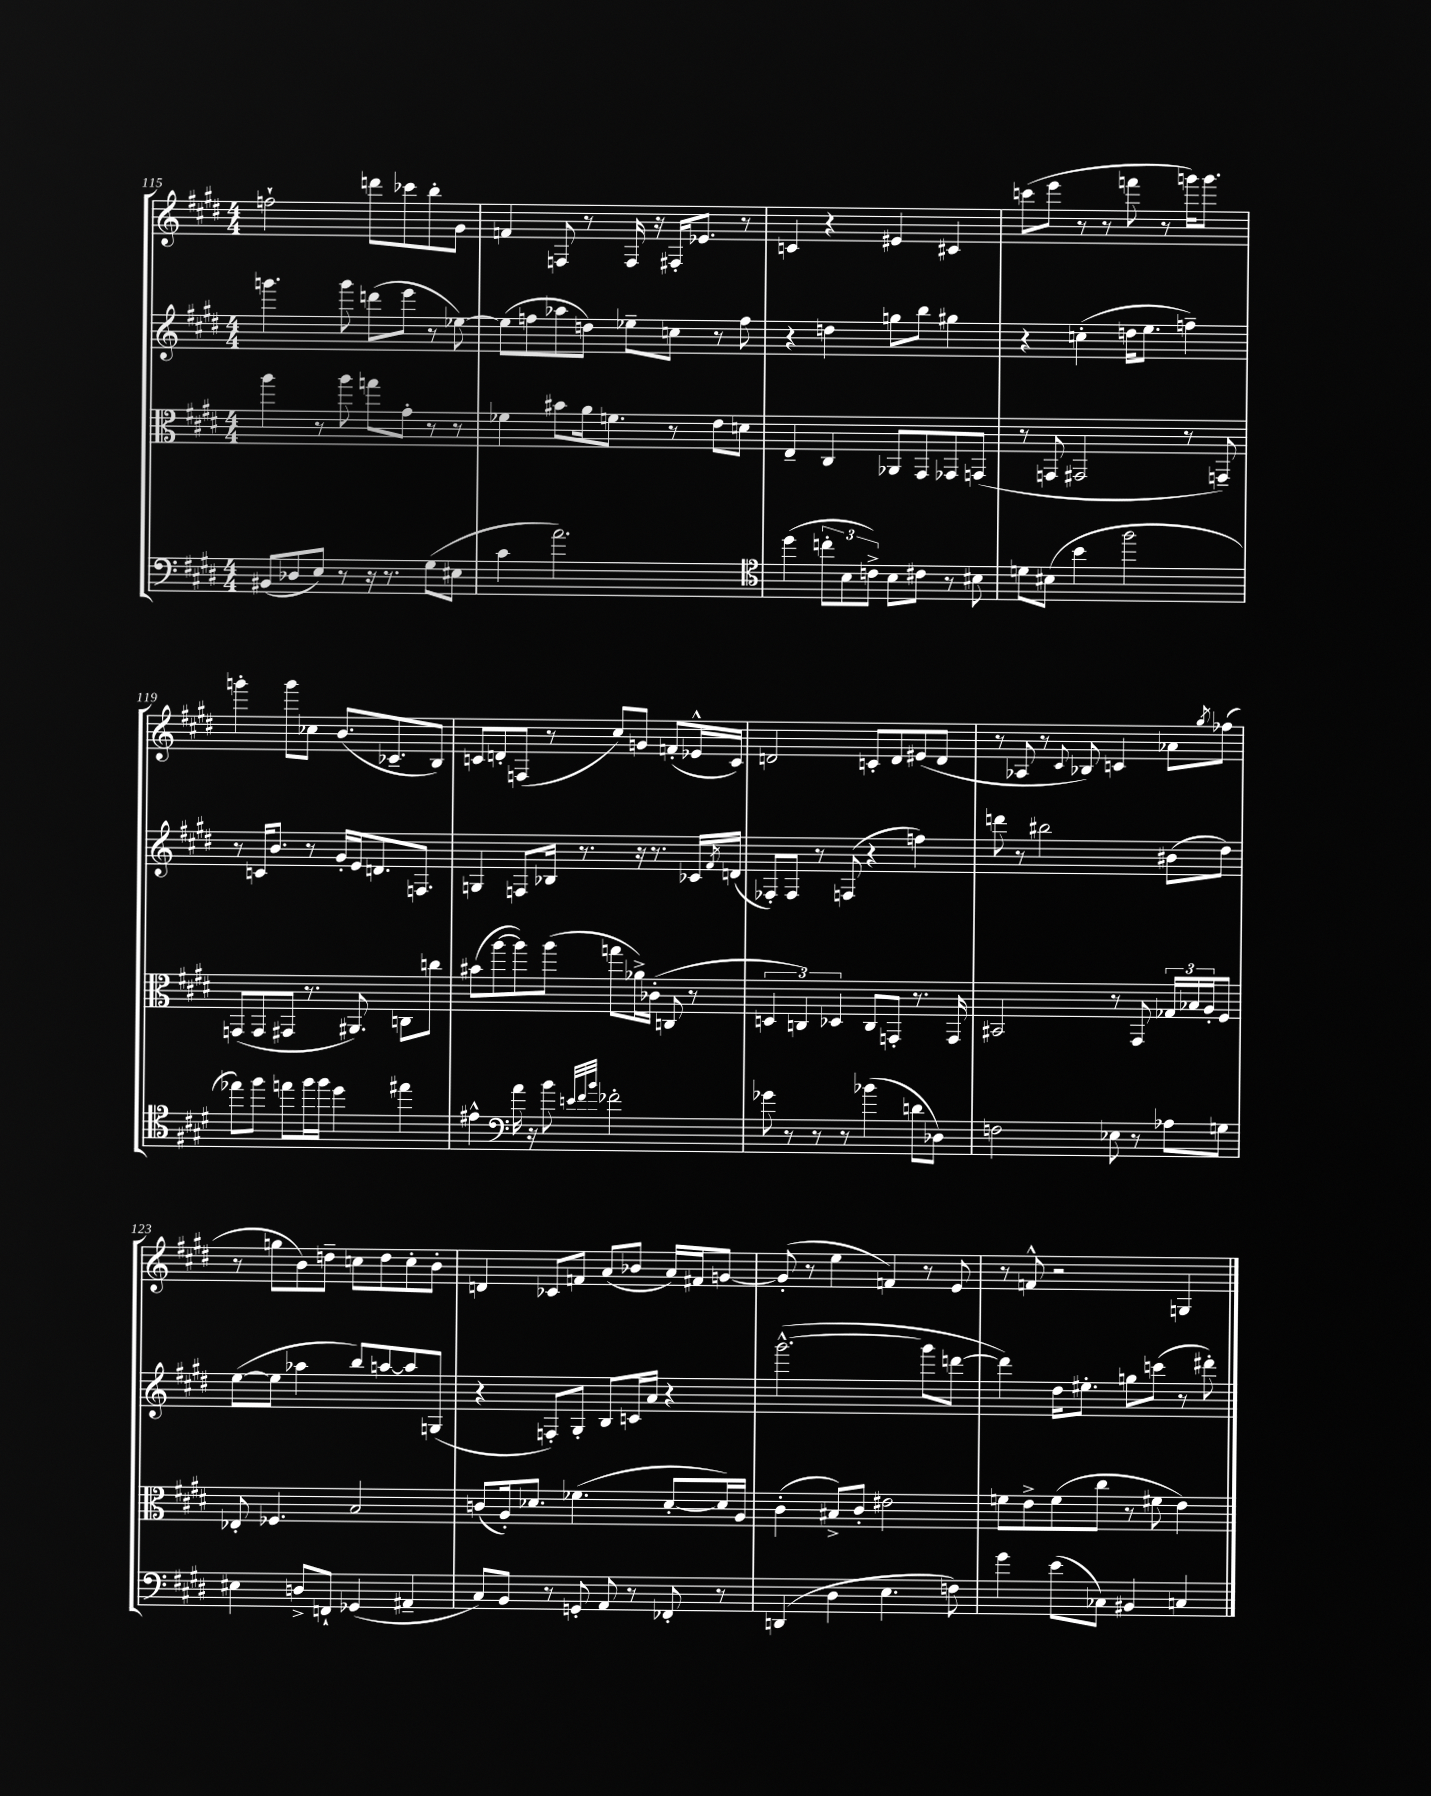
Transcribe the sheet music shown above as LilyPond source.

<<
\new StaffGroup <<
\new Staff = "s0" {
    \clef treble \key e \major \numericTimeSignature \time 4/4
    f''2-! d'''8 ces'''8 b''8-. gis'8 |
    f'4 f8 r8 f16 r16 fis16-. ees'8. r8 |
    c'4 r4 eis'4 cis'4 |
    c'''8( e'''8 r8 r8 f'''8 r8 g'''16) g'''8. |
    g'''4-. g'''8 ces''8 b'8.( ces'8.-- b8) |
    c'8 d'8-. f8( r8 cis''8) g'8 f'8-.( ees'16-^ c'16) |
    d'2 c'8-. d'8 eis'8( d'8 |
    r8 aes8 r8 \appoggiatura { cis'8 } bes8) c'4 aes'8 \acciaccatura { gis''8 } fes''8( |
    r8 g''8 b'8) d''8-- c''8 d''8 c''8-. b'8-. |
    d'4 ces'8 f'8 a'8( bes'8 a'16) fis'16 g'8~ |
    g'8-.( r8 e''4 f'4) r8 e'8 |
    r8 f'8-^ r2 g4 \bar "|." |
}
\new Staff = "s1" {
    \clef treble \key e \major \numericTimeSignature \time 4/4
    g'''4. g'''8 d'''8( e'''8 r8 ees''8~) |
    ees''8( f''8 aes''8 d''8) ees''8-- c''8 r8 f''8 |
    r4 d''4 g''8 b''8 gis''4 |
    r4 c''4-.( d''16 e''8. f''4--) |
    r8 c'16 b'8. r8 gis'16-. e'16 d'8. f8. |
    g4 f8 bes16 r8. r16 r8. ces'16 \acciaccatura { fis'8 } d'16( |
    fes8-.) fes8 r8 f8( r4 f''4) |
    d'''8 r8 bis''2 bis'8( dis''8) |
    e''8~( e''8 aes''4 b''8) a''8~ a''8 g8( |
    r4 f8-.) gis8-. b8 c'16 a'16 r4 |
    gis'''2.~-^( gis'''8 d'''8~ |
    d'''4) dis''16 eis''8.-. g''8 c'''8( r8 dis'''8-.) \bar "|." |
}
\new Staff = "s2" {
    \clef alto \key e \major \numericTimeSignature \time 4/4
    a''4 r8 a''8 g''8 gis'8-. r8 r8 |
    fes'4 bis'8 a'16 f'8. r8 e'8 d'8 |
    e4-- cis4 aes,8 gis,8 ges,8 g,8( |
    r8 g,8 gis,2 r8 g,8--) |
    g,8( g,8 gis,8 r8. ais,8.) c8 c''8 |
    bis'8( a''8~ a''8) a''8( g''8 aes'16->) ces'16-.( c8 r8 |
    \tuplet 3/2 { d4 c4) des4 } c8 g,8-. r8. g,16 |
    bis,2 r8 gis,8 \tuplet 3/2 { ges16 bes16 a16-. } fis8 |
    ees8-. fes4. b2 |
    c'8( a16-.) des'8. fes'4.( des'8~-. des'16) a16 |
    cis'4-.( bis8->) cis'8-. eis'2 |
    f'8 e'8-> f'8( cis''8 r8 fis'8 e'4) \bar "|." |
}
\new Staff = "s3" {
    \clef bass \key e \major \numericTimeSignature \time 4/4
    bis,8( des8 e8) r8 r16 r8. gis8( eis8 |
    cis'4 a'2.) |
    \clef tenor dis''4( \tuplet 3/2 { c''8-. b8 c'8->) } b8 cis'8 r8 bis8 |
    d'8 bis8( b'4 fis''2 |
    ees''8) fis''8 e''8 fis''16 fis''16 dis''4 eis''4 |
    eis'4-^ \clef bass a'16 r16 b'8 \grace { e'32 fis'32 b'32 } fes'2-. |
    ges'8 r8 r8 r8 bes'4( d'8 des8) |
    f2 ees8 r8 aes8 g8 |
    eis4 d8-> f,8-! ges,4( ais,4-- |
    cis8) b,8 r8 g,8-. a,8 r8 fes,8-. r8 |
    d,4( dis4 e4. f8) |
    gis'4 e'8( ces8) bis,4 c4 \bar "|." |
}
>>
>>
\layout { \context { \Score currentBarNumber = #115 } }
